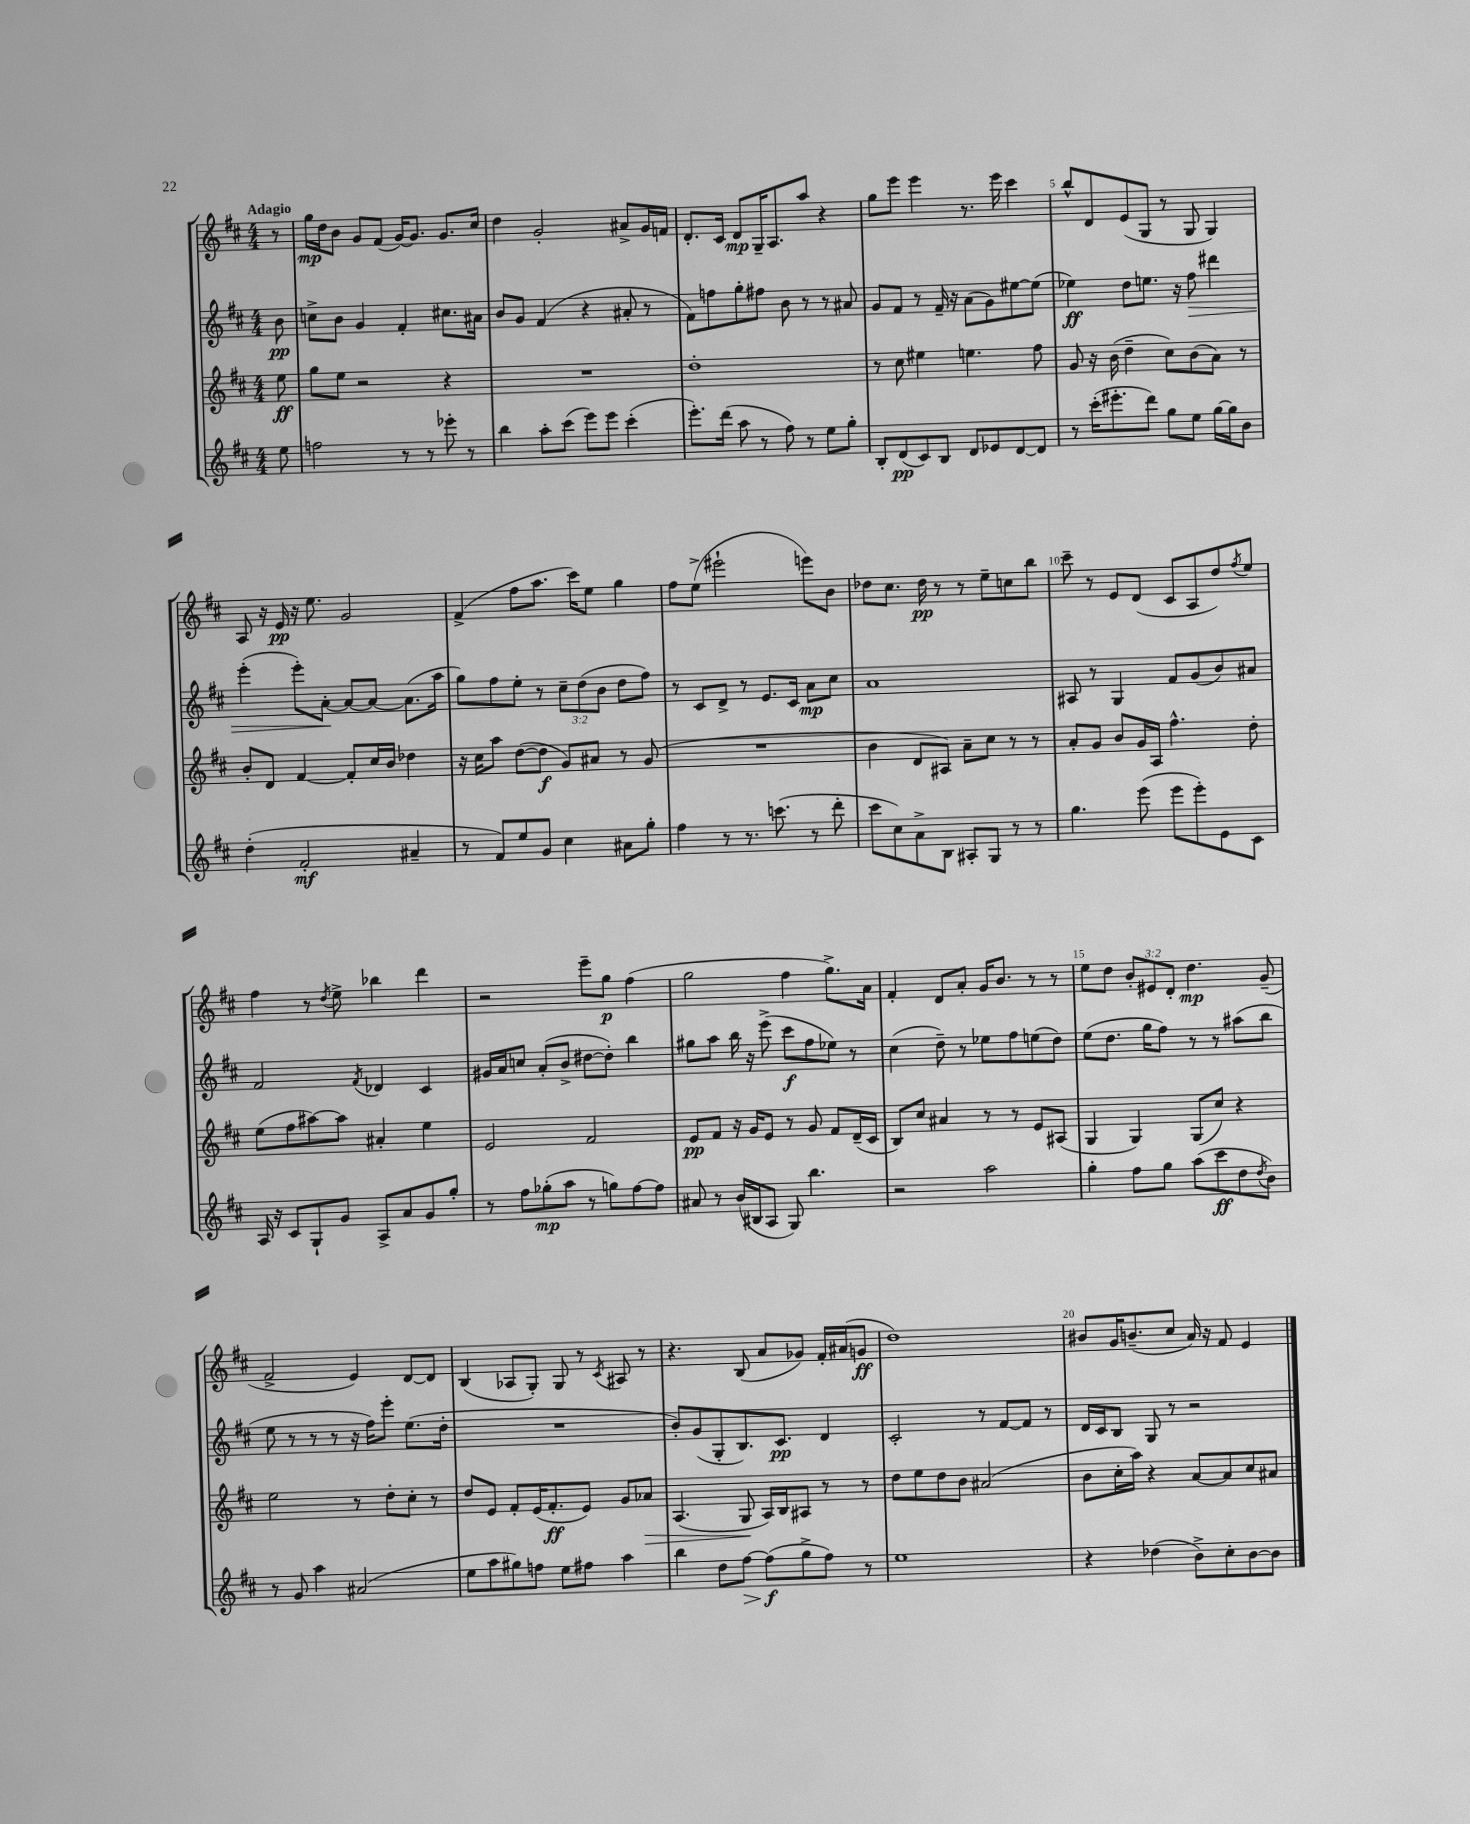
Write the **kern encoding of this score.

**kern	**dynam	**kern	**dynam	**kern	**dynam	**kern	**dynam
*part4	*part4	*part3	*part3	*part2	*part2	*part1	*part1
*staff4	*staff4	*staff3	*staff3	*staff2	*staff2	*staff1	*staff1
*clefG2	*	*clefG2	*	*clefG2	*	*clefG2	*
*k[f#c#]	*	*k[f#c#]	*	*k[f#c#]	*	*k[f#c#]	*
*M4/4	*	*M4/4	*	*M4/4	*	*M4/4	*
=	=	=	=	=	=	=	=
!	!	!	!	!	!	!LO:TX:a:B:t=Adagio	!
8ee\	.	8ee\	ff	8b\	pp	8r	.
=1	=1	=1	=1	=1	=1	=1	=1
2ffn\	.	8gg\L	.	8ccn^\L	.	16gg\LL	mp
.	.	.	.	.	.	16dd\J	.
.	.	8ee\J	.	8b\J	.	8b\J	.
.	.	2r	.	4g/	.	8g/L	.
.	.	.	.	.	.	(8f#/J	.
8r	.	.	.	4f#'/	.	[16g/KL)	.
.	.	.	.	.	.	8.g/J]	.
8r	.	.	.	.	.	.	.
8eee-X'\	.	4r	.	8.cc#X\L	.	8.g/L	.
8r	.	.	.	.	.	.	.
.	.	.	.	16a#X\Jk	.	16cc#/Jk	.
=2	=2	=2	=2	=2	=2	=2	=2
4bb\	.	1r	.	8b/L	.	4dd\	.
.	.	.	.	8g/J	.	.	.
8aa'\L	.	.	.	(4f#/	.	2g'/	.
(8ccc#\J	.	.	.	.	.	.	.
8eee\L)	.	.	.	4r	.	.	.
8eee\J	.	.	.	.	.	.	.
(4ccc#'\	.	.	.	8a#X'/	.	8a#X^/L	.
.	.	.	.	8r	.	16g/L	.
.	.	.	.	.	.	16fn/JJ	.
=3	=3	=3	=3	=3	=3	=3	=3
8.eee'\L)	.	1dd'	.	8f#\L)	.	8.d'/L	.
.	.	.	.	8ffn\	.	.	.
(16ddd\Jk	.	.	.	.	.	16c#/Jk	.
8aa\	.	.	.	8gg'\	.	8d/L	mp
8r	.	.	.	8ff#X\J	.	16G~/K	.
.	.	.	.	.	.	8.A/	.
8ff#\)	.	.	.	8b\	.	.	.
8r	.	.	.	8r	.	8aa/J	.
8ee\L	.	.	.	8r	.	4r	.
8gg'\J	.	.	.	8a#X/	.	.	.
=4	=4	=4	=4	=4	=4	=4	=4
8B'/L	.	8r	.	8g/L	.	8gg\L	.
(8d/	pp	8cc#\	.	8f#/J	.	8eee\J	.
8c#/)	.	4ee#X\	.	8r	.	4eee\	.
8B/J	.	.	.	16f#~/	.	.	.
.	.	.	.	16r	.	.	.
8d/L	.	4.een\	.	(8a\L	.	8.r	.
8e-X/	.	.	.	8g\)	.	.	.
.	.	.	.	.	.	16eee\	.
[8d/	.	.	.	[8ee#X\	.	4ccc#\	.
8d/J]	.	8ff#\	.	(8ee#\J]	.	.	.
=5	=5	=5	=5	=5	=5	=5	=5
8r	.	8g/	.	4ee-X\)	ff	8bb^^/L	.
(16ccc#'\KL	.	16r	.	.	.	8d/	.
8.eee#X'\	.	(16b\	.	.	.	.	.
.	.	4dd~\	.	8dd\L	.	(8e/	.
8ddd\J)	.	.	.	8.een\J	.	8G/J	.
8gg\L	.	8cc#\L)	.	.	.	8r	.
.	.	.	.	16r	.	.	.
!	!	!	!	!	!LO:HP:b	!	!
8ee\J	.	(8b\	.	8ff#\	>	8G/	.
[16gg\LL	.	8a\J)	.	4ddd#X\	.	4G/)	.
16gg\J]	.	.	.	.	.	.	.
8b\J	.	8r	.	.	.	.	.
!!LO:LB:g=z
=6	=6	=6	=6	=6	=6	=6	=6
(4dd'\	.	8b'/L	.	(4eee'\	.	8A/	.
.	.	8d/J	.	.	.	16r	.
.	.	.	.	.	.	16e/	pp
2f#'/	mf	[4f#/	.	8eee'\L)	.	16r	.
.	.	.	.	.	.	8.ee\	.
.	.	.	.	[8a'\J	.	.	.
.	.	8f#'/L]	.	8a/L_	]	2g/	.
.	.	16cc#/L	.	8a/J_	.	.	.
.	.	16b/JJ	.	.	.	.	.
4a#X~/	.	4dd-X\	.	(8.a\L]	.	.	.
.	.	.	.	16aa\Jk	.	.	.
=7	=7	=7	=7	=7	=7	=7	=7
8r	.	16r	.	8gg\L)	.	(4f#^/	.
.	.	16cc#\KL	.	.	.	.	.
8f#/L)	.	8aa\J	.	8ff#\	.	.	.
8ee/	.	([8dd\L	.	8ee'\J	.	8ff#\L	.
8g/J	.	8dd\J]	f	8r	.	8.aa\J	.
4cc#\	.	8g/L)	.	12cc#~\L	.	.	.
.	.	.	.	.	.	16ccc#\KL)	.
.	.	.	.	(12dd\	.	.	.
.	.	8a#X/J	.	.	.	8ee\J	.
.	.	.	.	12b\J	.	.	.
8a#X\L	.	8r	.	8dd\L	.	4gg\	.
8gg'\J	.	(8g/	.	8ff#\J)	.	.	.
=8	=8	=8	=8	=8	=8	=8	=8
4ff#\	.	1r	.	8r	.	8ff#\L	.
.	.	.	.	8c#/L	.	(8ee^\J	.
8r	.	.	.	8d^/J	.	2eee#X`\	.
8.r	.	.	.	8r	.	.	.
.	.	.	.	8.e/L	.	.	.
(8.cccn\	.	.	.	.	.	.	.
.	.	.	.	16c#/Jk	.	.	.
8r	.	.	.	8a\L	mp	8eeen\L)	.
8ddd'\	.	.	.	8cc#\J	.	8b\J	.
=9	=9	=9	=9	=9	=9	=9	=9
8ccc#\L	.	4b\	.	1a	.	8dd-X\L	.
8cc#\)	.	.	.	.	.	8.cc#\J	.
8a^\	.	8d/L	.	.	.	.	.
.	.	.	.	.	.	16dd-\	pp
8B\J	.	8A#X/J)	.	.	.	8r	.
8A#X'/L	.	8a~\L	.	.	.	8r	.
8G/J	.	8cc#\J	.	.	.	8ee~\L	.
8r	.	8r	.	.	.	8ccn\	.
8r	.	8r	.	.	.	8bb\J	.
=10	=10	=10	=10	=10	=10	=10	=10
4.gg\	.	8a'/L	.	8A#X/	.	8ccc#~\	.
.	.	8g/J	.	8r	.	8r	.
.	.	8b/L	.	4G/	.	8e/L	.
(8eee\	.	16g/L	.	.	.	(8d/J	.
.	.	16A/JJ	.	.	.	.	.
8eee\L	.	4.ff#^^\	.	8f#/L	.	8c#/L	.
8eee'\)	.	.	.	(8g/	.	8A/	.
8e\	.	.	.	8b/)	.	8dd/)	.
.	.	.	.	.	.	8qff#/	.
8c#\J	.	8dd'\	.	8a#X/J	.	8ee/J	.
!!LO:LB:g=z
=11	=11	=11	=11	=11	=11	=11	=11
16A/	.	(8ee\L	.	2f#/	.	4ff#\	.
16r	.	.	.	.	.	.	.
8c#/L	.	8ff#\	.	.	.	.	.
8G`/	.	[8aa#X\)	.	.	.	8r	.
.	.	.	.	.	.	8qdd/	.
8g/J	.	8aa#\J]	.	.	.	8ee^\	.
.	.	.	.	8qf#/	.	.	.
8A^/L	.	4a#X'/	.	4d-X/	.	4bb-X\	.
8a/	.	.	.	.	.	.	.
8g/	.	4ee\	.	4c#/	.	4ddd\	.
8gg'/J	.	.	.	.	.	.	.
=12	=12	=12	=12	=12	=12	=12	=12
8r	.	2e/	.	16g#X/LL	.	2r	.
.	.	.	.	16a/J	.	.	.
8ff#\L	.	.	.	8ccn/J	.	.	.
(8gg-X'\	mp	.	.	(8a'/L	.	.	.
8aa\J	.	.	.	8b^/J	.	.	.
8r	.	2f#/	.	[8dd#X\L	.	8eee~\L	.
8ggn\L)	.	.	.	8dd#'\J])	.	8gg\J	p
[8ff#\	.	.	.	4bb\	.	(4ff#\	.
8ff#\J]	.	.	.	.	.	.	.
=13	=13	=13	=13	=13	=13	=13	=13
8a#X/	.	8e/L	pp	8gg#X\L	.	2gg\	.
8r	.	8f#/J	.	8aa\J	.	.	.
(16b/LL	.	16r	.	16bb\	.	.	.
16B#X/J	.	16g/KL	.	16r	.	.	.
8A/J	.	8e/J	.	(8eee^\	.	.	.
8G/)	.	8r	.	8ccc#\L	f	4ff#\	.
4.bb\	.	8g/	.	8ff#\	.	.	.
.	.	8f#/L	.	8ee-X\J)	.	8.gg^\L)	.
.	.	(16d~/L	.	8r	.	.	.
.	.	16c#/JJ	.	.	.	16a\Jk	.
=14	=14	=14	=14	=14	=14	=14	=14
2r	.	8B/L)	.	(4cc#\	.	4f#'/	.
.	.	8cc#/J	.	.	.	.	.
.	.	4a#X/	.	8dd~\)	.	8d/L	.
.	.	.	.	8r	.	8a'/J	.
2aa\	.	8r	.	8ee-X\L	.	16g/KL	.
.	.	.	.	.	.	8.b/J	.
.	.	8r	.	8ff#\	.	.	.
.	.	8e/L	.	(8een\	.	8r	.
.	.	(8A#X/J	.	8dd\J)	.	8r	.
=15	=15	=15	=15	=15	=15	=15	=15
4gg'\	.	4G/	.	(8ee\L	.	8ee\L	.
.	.	.	.	8.dd\J	.	8dd\J	.
8ff#\L	.	4G/)	.	.	.	12b'/L	.
.	.	.	.	16gg\KL	.	.	.
.	.	.	.	.	.	12e#X/	.
8gg\J	.	.	.	8ff#\J)	.	.	.
.	.	.	.	.	.	12d'/J	.
(8aa\L	.	(8G/L	.	8r	.	4.dd\	mp
8ccc#\	ff	8cc#/J)	.	8r	.	.	.
8dd\	.	4r	.	(8aa#X\L	.	.	.
8qdd/	.	.	.	.	.	.	.
8b\J)	.	.	.	8bb\J	.	(8g~/	.
!!LO:LB:g=z
=16	=16	=16	=16	=16	=16	=16	=16
8r	.	2ee\	.	8ee\	.	2f#^/	.
8g/	.	.	.	8r	.	.	.
4aa\	.	.	.	8r	.	.	.
.	.	.	.	8r	.	.	.
(2a#X/	.	8r	.	16r	.	4e/)	.
.	.	.	.	16ff#\KL)	.	.	.
.	.	8dd'\L	.	8eee'\J	.	.	.
.	.	8cc#'\J	.	(8.ee\L	.	[8d/L	.
.	.	8r	.	.	.	8d/J]	.
.	.	.	.	16dd'\Jk	.	.	.
=17	=17	=17	=17	=17	=17	=17	=17
8ee\L	.	8dd/L	.	1r	.	(4B/	.
8aa\	.	8e/J	.	.	.	.	.
8gg#X\)	.	8f#'/L	.	.	.	8A-X/L	.
8ffn\J	.	(16e/K	.	.	.	8G'/J)	.
.	.	8.f#'/	ff	.	.	.	.
8ee\L	.	.	.	.	.	8G/	.
8ff#X\J	.	8e/J)	.	.	.	8r	.
.	.	.	.	.	.	8qc#/	.
4aa\	.	8g/L	.	.	.	8A#X/	.
!	!	!	!LO:HP:b	!	!	!	!
.	.	8a-X/J	>	.	.	8r	.
=18	=18	=18	=18	=18	=18	=18	=18
4bb\	.	(4.A/	.	8b'/L)	.	4.r	.
.	.	.	.	(8g/	.	.	.
8dd\L	.	.	.	8G'/	.	.	.
!	!LO:HP:b	!	!	!	!	!	!
[8ff#\J	>	8G/	.	8.B/)	.	(8B/	.
(8ff#\L]	f	16A/LL)	]	.	.	8a/L	.
.	.	16B/J	.	8.c#/J	pp	.	.
8gg^\	]	8A#X/J	.	.	.	8g-X/J)	.
8ff#\J)	.	8r	.	4d/	.	16f#'/LL	.
.	.	.	.	.	.	(16a#X/J	.
8r	.	8r	.	.	.	8gn/J	ff
=19	=19	=19	=19	=19	=19	=19	=19
1ee	.	8dd\L	.	2c#'/	.	1dd)	.
.	.	8ee\	.	.	.	.	.
.	.	8dd\	.	.	.	.	.
.	.	8b\J	.	.	.	.	.
.	.	(2a#X/	.	8r	.	.	.
.	.	.	.	[8f#/L	.	.	.
.	.	.	.	8f#/J]	.	.	.
.	.	.	.	8r	.	.	.
=20	=20	=20	=20	=20	=20	=20	=20
4r	.	8b\L	.	16d/LL	.	8b#X/L	.
.	.	.	.	16c#/J	.	.	.
.	.	16cc#'\L	.	8B/J	.	16g/K	.
.	.	16aa\JJ)	.	.	.	(8.bn~/	.
(4dd-X\	.	4r	.	8G/	.	.	.
.	.	.	.	8r	.	8cc#/J	.
8b^\L)	.	[8a/L	.	2r	.	16a/)	.
.	.	.	.	.	.	16r	.
8cc#'\	.	8a/]	.	.	.	8f#/	.
[8b\	.	8cc#/	.	.	.	4e/	.
8b\J]	.	8a#X/J	.	.	.	.	.
==	==	==	==	==	==	==	==
*-	*-	*-	*-	*-	*-	*-	*-
